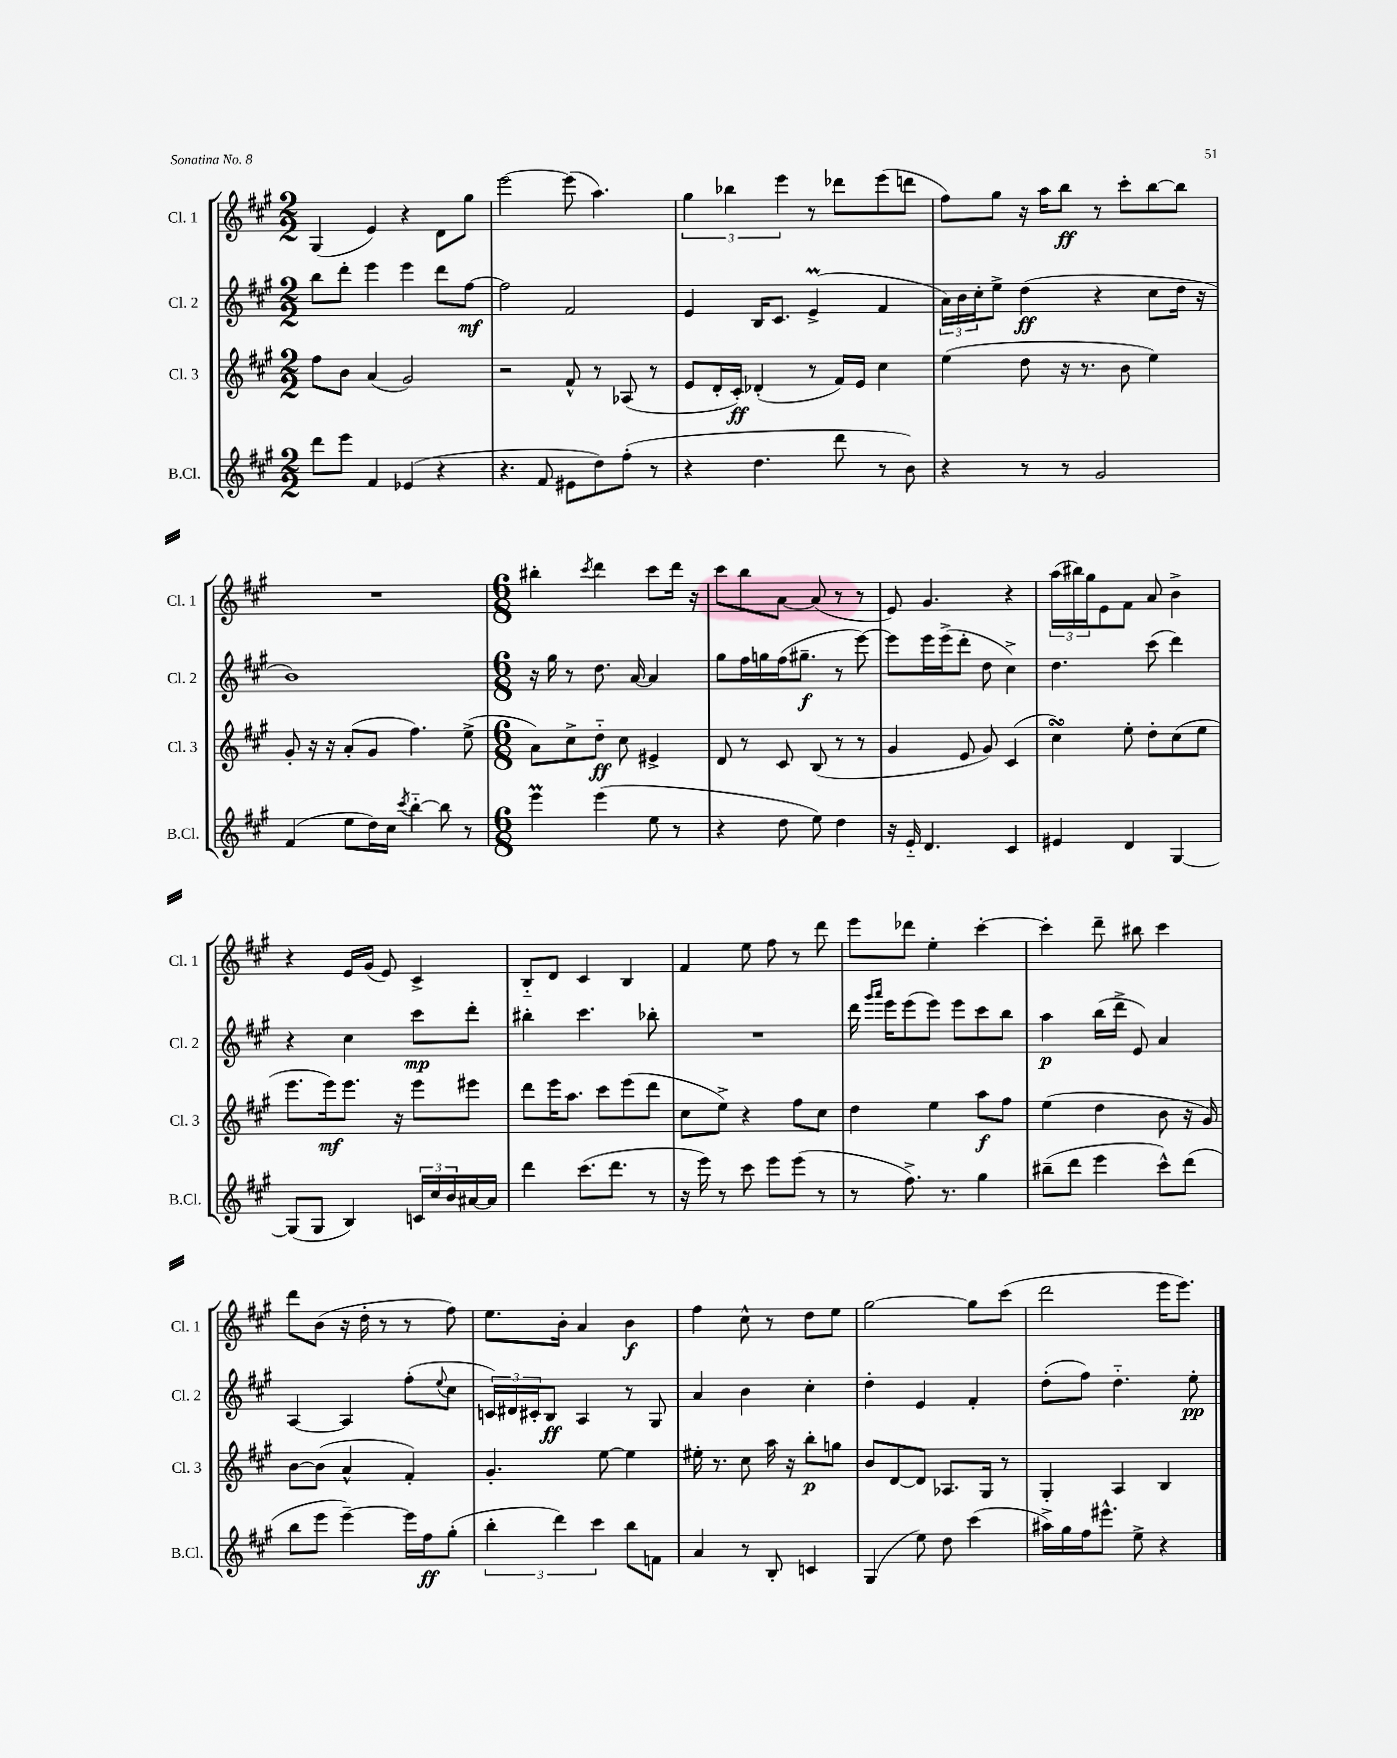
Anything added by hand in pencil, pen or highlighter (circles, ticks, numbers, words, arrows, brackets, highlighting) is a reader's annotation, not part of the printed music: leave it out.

**kern	**kern	**kern	**kern
*staff4	*staff3	*staff2	*staff1
*clefG2	*clefG2	*clefG2	*clefG2
*k[f#c#g#]	*k[f#c#g#]	*k[f#c#g#]	*k[f#c#g#]
*M2/2	*M2/2	*M2/2	*M2/2
8ddd	8ff#	8bb	(4G#
8eee	8b	8ddd'	.
4f#	(4a	4eee	4e)
(4e-	2g#)	4eee	4r
4r	.	8ddd	8d
.	.	[8ff#	8gg#
=	=	=	=
4.r	2r	2ff#]	[2eee
8f#	.	.	.
8e#	8f#^^	2f#	(8eee]
8dd)	8r	.	4.aa)
(8ff#'	(8A-	.	.
8r	8r	.	.
=	=	=	=
4r	8e	4e	6gg#
.	16d'	.	.
.	.	.	6bb-
.	16c#')	.	.
4.dd	(4d-'	16B	.
.	.	8.c#	.
.	.	.	6eee
.	8r	(4e^	8r
8ddd	16f#)	.	8ddd-
.	16e	.	.
8r	4cc#	4f#	(8eee
8b)	.	.	8ddd
=	=	=	=
4r	(4ee	24a)	8ff#)
.	.	24b	.
.	.	24cc#'	.
.	.	8ee^	8gg#
8r	8dd	(4dd	16r
.	.	.	16aa
8r	16r	.	8bb
.	8.r	.	.
2g#	.	4r	8r
.	8b	.	8ccc#'
.	4ee)	8cc#	[8bb
.	.	16dd	8bb]
.	.	16r	.
=	=	=	=
(4f#	8g#'	1b)	1r
.	16r	.	.
.	16r	.	.
8ee	(8a'	.	.
16dd)	8g#	.	.
16cc#	.	.	.
8qccc#	.	.	.
[4bb'~	4.ff#)	.	.
8bb]	.	.	.
8r	(8ee^	.	.
=	=	=	=
*M6/8	*M6/8	*M6/8	*M6/8
4eee	8a)	16r	4bb#'
.	.	16gg#	.
.	8cc#^	8r	.
.	.	.	8qccc#
(4eee	8dd'~	8.dd	4ddd
.	8cc#	.	.
.	.	[16a	.
8ee	4e#^	4a]	8ccc#
8r	.	.	16ddd
.	.	.	16r
=	=	=	=
4r	8d	8gg#	8ccc#
.	8r	16ff#	8bb
.	.	16gg	.
8dd	8c#	(16ff#	[8a
.	.	8.gg#~	.
8ee)	(8B	.	(8a]
4dd	8r	8r	8r
.	8r	[8eee)	8r
=	=	=	=
16r	4g#	8eee]	8e)
16e'~	.	.	.
4.d	.	16eee	4.g#
.	.	(16eee^	.
.	8e	8ddd'	.
.	8g#)	8dd	.
4c#	(4c#	4cc#^)	4r
=	=	=	=
4e#	4cc#)	4.dd	(24aa
.	.	.	24bb#)
.	.	.	24gg#
.	.	.	8e
4d	8ee'	.	8f#
.	8dd'	(8ccc#	8a
[4G#	(8cc#	4ddd)	4b^
.	8ee	.	.
=	=	=	=
(8G#]	8.eee	4r	4r
8G#	.	.	.
.	16eee)	.	.
4B)	8.eee	4cc#	16e
.	.	.	(16g#
.	.	.	8e)
.	16r	.	.
24c	8eee	8ccc#	4c#^
24cc#	.	.	.
24b	.	.	.
[16a#	8eee#	8ddd'	.
16a#]	.	.	.
=	=	=	=
4ddd	8ddd	4bb#'	8B'~
.	16eee	.	8d
.	8.aa	.	.
(8.ccc#	.	4.ccc#	4c#
.	8ccc#	.	.
8.ddd	.	.	.
.	(8eee	.	4B
8r	8ddd	8bb-'	.
=	=	=	=
16r	8cc#	2.r	4f#
16eee)	.	.	.
8r	8ee^)	.	.
8ccc#	4r	.	8ee
8eee	.	.	8ff#
(8eee	8ff#	.	8r
8r	8cc#	.	8ddd
=	=	=	=
8r	4dd	16ddd	8eee
.	.	16qqggg#	.
.	.	16qqaaa	.
.	.	16eee	.
8.ff#^)	.	(8eee	8ddd-
.	4ee	8eee)	4ee'
8.r	.	.	.
.	.	8eee	.
4gg#	8aa	8ccc#	[4ccc#'
.	8ff#	8bb	.
=	=	=	=
(8bb#~	(4ee	4aa	4ccc#']
8ddd	.	.	.
4eee	4dd	(16bb	8ddd~
.	.	16ddd^	.
.	.	8e)	8bb#
8ccc#^^)	8b	4a	4ccc#
(8ddd	16r	.	.
.	16g#)	.	.
=	=	=	=
8bb	[8b	[4A	8ddd
8eee	(8b]	.	(8b
[4eee~)	4a^^	4A]	16r
.	.	.	16dd'
.	.	.	8r
16eee]	4f#')	(8ff#'	8r
16ff#	.	.	.
.	.	8qqee	.
(8gg#'	.	8cc#	8ff#)
=	=	=	=
6bb'	4.g#'	24c)	8.ee
.	.	24d#	.
.	.	24c#'	.
.	.	8B	.
6ddd)	.	.	.
.	.	.	16b'
.	.	4A	4a
6ccc#	.	.	.
.	[8ee	.	.
8bb	4ee]	8r	4b
8f	.	8G#	.
=	=	=	=
4a	16ee#'	4a	4ff#
.	8.r	.	.
8r	8cc#	4b	8cc#^^
8B'	16aa	.	8r
.	16r	.	.
4c	8bb'	4cc#'	8dd
.	8gg	.	8ee
=	=	=	=
(4G#	8b	4dd'	[2gg#
.	[8d	.	.
8ee)	8d]	4e	.
8dd	8.A-	.	.
(4ccc#	.	4f#'	8gg#]
.	16G#	.	.
.	8r	.	(8ccc#
=	=	=	=
16aa#^)	4G#'	(8dd'	2ddd
16gg#	.	.	.
16ff#	.	8ff#)	.
8.eee#^^	.	.	.
.	4A	4.dd'~	.
8ee^	.	.	.
4r	4B	.	16eee
.	.	.	8.eee)
.	.	8ee'	.
==	==	==	==
*-	*-	*-	*-
